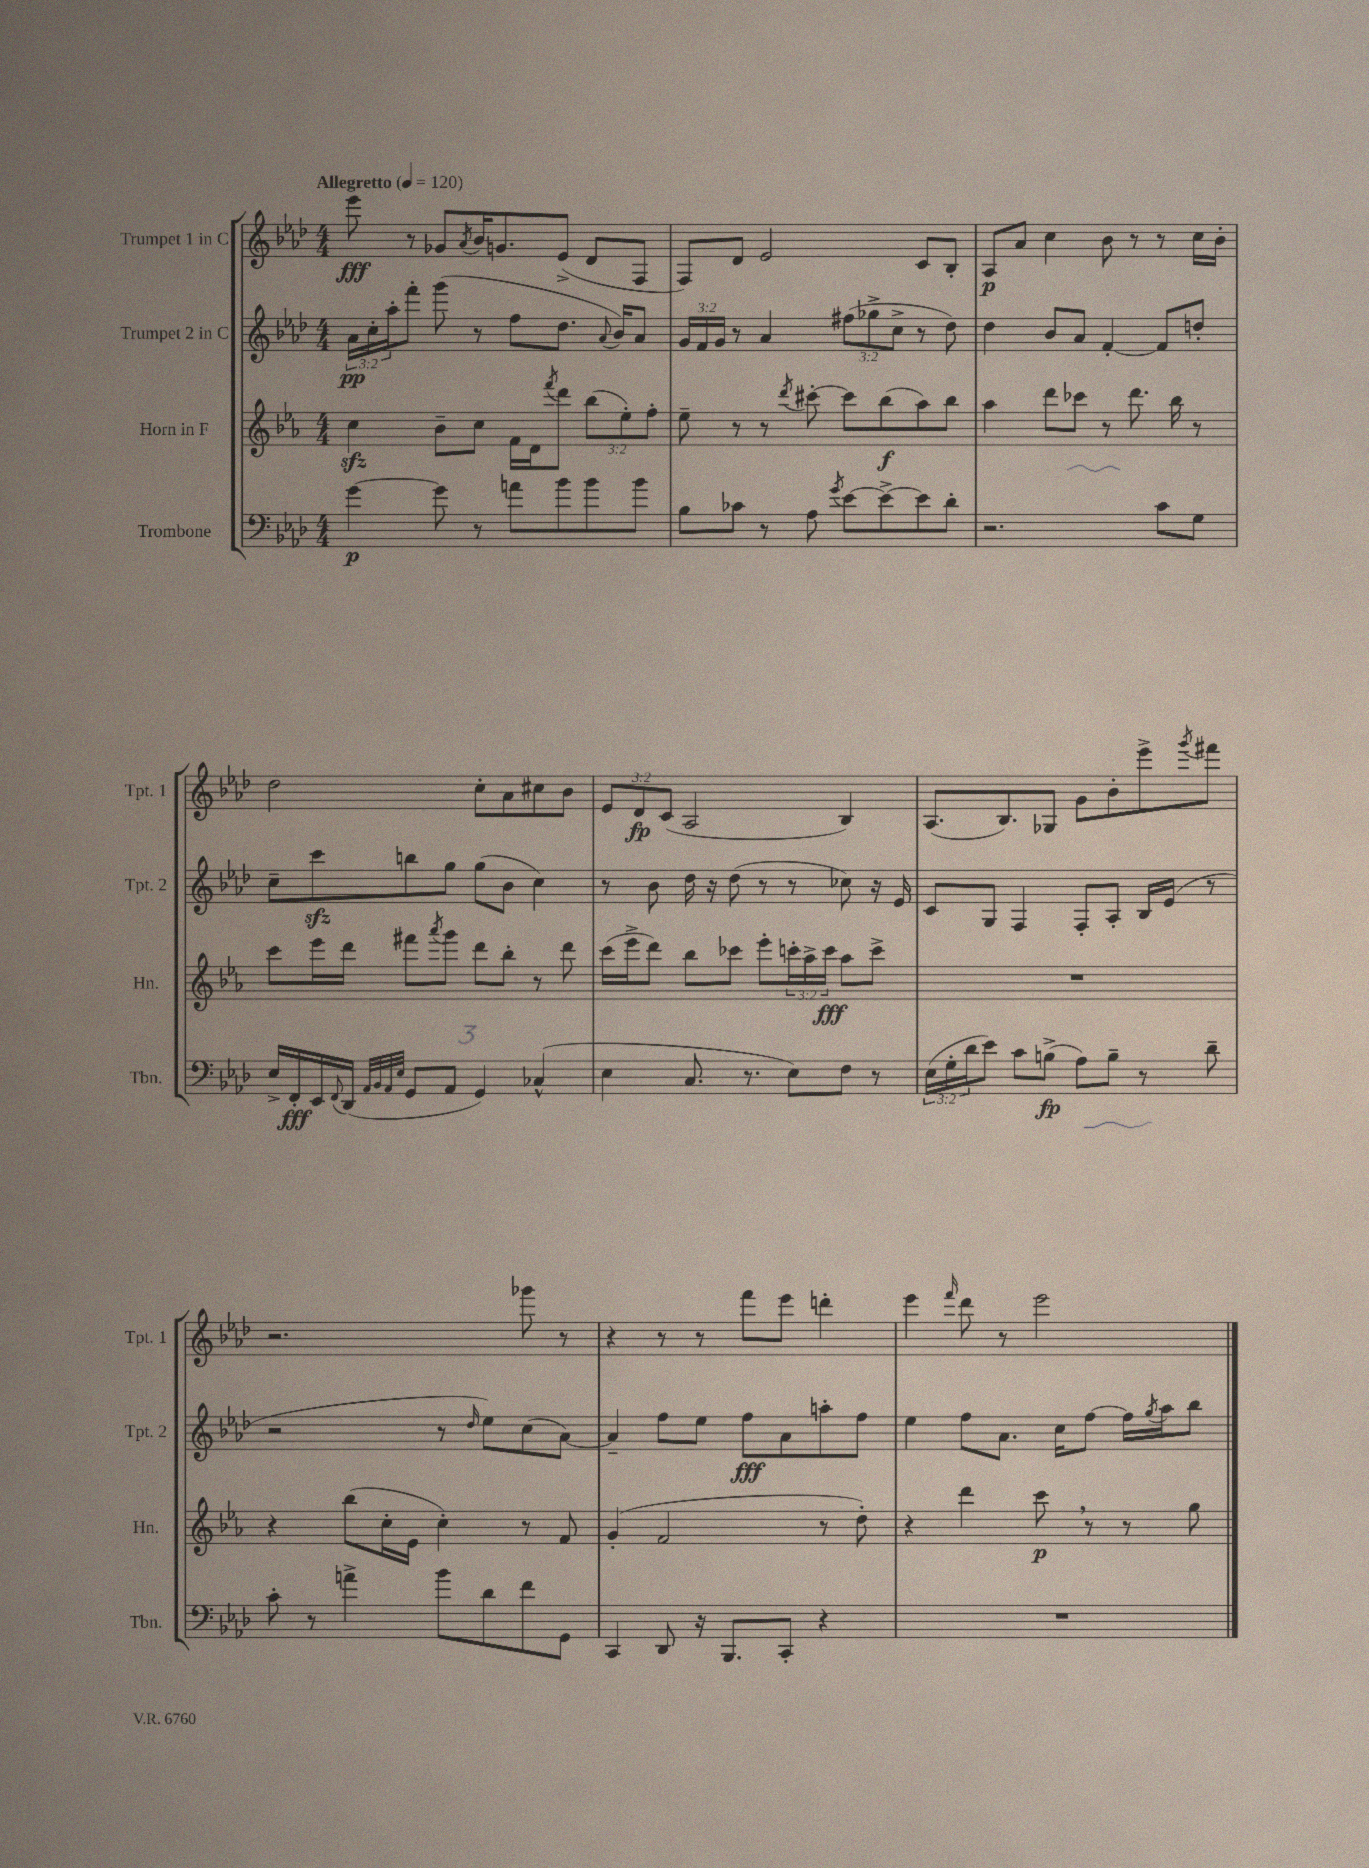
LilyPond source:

<<
\new StaffGroup <<
\new Staff = "s0" \with { instrumentName = "Trumpet 1 in C" shortInstrumentName = "Tpt. 1" } {
    \clef treble \key aes \major \numericTimeSignature \time 4/4 \override Staff.TupletNumber.text = #tuplet-number::calc-fraction-text \tempo "Allegretto" 4 = 120
    ees'''8\fff r8 ges'8 \acciaccatura { aes'8 } bes'16 g'8. ees'8->( des'8 f8 |
    f8) des'8 ees'2 c'8 bes8-. |
    aes8\p aes'8 c''4 bes'8 r8 r8 c''16 bes'16-. |
    des''2 c''8-. aes'8 cis''8 bes'8 |
    \tuplet 3/2 { ees'8 des'8\fp c'8( } aes2 bes4) |
    aes8.( bes8.) ges8 g'8 bes'8-. ees'''8-> \acciaccatura { g'''8 } fis'''8 |
    r2. ges'''8 r8 |
    r4 r8 r8 f'''8 ees'''8 d'''4-. |
    ees'''4 \grace { f'''16 } des'''8 r8 ees'''2 \bar "|." |
}
\new Staff = "s1" \with { instrumentName = "Trumpet 2 in C" shortInstrumentName = "Tpt. 2" } {
    \clef treble \key aes \major \numericTimeSignature \time 4/4 \override Staff.TupletNumber.text = #tuplet-number::calc-fraction-text
    \tuplet 3/2 { aes'16\pp c''16-. aes''16-. } f'''8-. g'''8( r8 f''8 des''8. \appoggiatura { aes'8 } bes'16) aes'8 |
    \tuplet 3/2 { g'16 f'16 g'16 } r8 aes'4 \tuplet 3/2 { fis''8( ges''8-> c''8-> } r8 des''8) |
    des''4 bes'8 aes'8 f'4~-. f'8 d''8-. |
    c''8-- c'''8\sfz b''8 g''8 g''8( bes'8 c''4) |
    r8 bes'8 des''16 r16 des''8( r8 r8 ces''8) r16 ees'16 |
    c'8 g8 f4 f8-. aes8-. bes16 ees'16( r8 |
    r2 r8 \grace { des''16 } ees''8) c''8( aes'8~) |
    aes'4-- f''8 ees''8 f''8\fff aes'8 a''8-. f''8 |
    ees''4 f''8 aes'8. c''16 f''8~ f''16 \acciaccatura { g''8 } aes''16 bes''8 \bar "|." |
}
\new Staff = "s2" \with { instrumentName = "Horn in F" shortInstrumentName = "Hn." } {
    \clef treble \key ees \major \numericTimeSignature \time 4/4 \override Staff.TupletNumber.text = #tuplet-number::calc-fraction-text
    c''4\sfz bes'8-- c''8 f'16 d'16 \acciaccatura { f'''8 } d'''8 \tuplet 3/2 { bes''8( ees''8-.) f''8-. } |
    ees''8-- r8 r8 \acciaccatura { d'''8 } cis'''8~-. cis'''8 bes''8\f( aes''8) bes''8 |
    aes''4 d'''8 ces'''8 r8 d'''8. bes''16 r8 |
    c'''8 ees'''16 d'''16 fis'''8 \acciaccatura { aes'''8 } g'''8 d'''8 bes''8-. r8 d'''8 |
    c'''16( ees'''16-> d'''8) bes''8 ces'''8 ees'''8-. \tuplet 3/2 { c'''16-. aes''16-> c'''16\fff } aes''8 c'''8-> |
    R1 |
    r4 bes''8( c''16-. ees'16 c''4-.) r8 f'8 |
    g'4-.( f'2 r8 d''8-.) |
    r4 d'''4 c'''8\p \breathe r8 r8 g''8 \bar "|." |
}
\new Staff = "s3" \with { instrumentName = "Trombone" shortInstrumentName = "Tbn." } {
    \clef bass \key aes \major \numericTimeSignature \time 4/4 \override Staff.TupletNumber.text = #tuplet-number::calc-fraction-text
    g'4~\p g'8 r8 a'8 bes'8 bes'8 bes'8 |
    bes8 ces'8 r8 aes8 \acciaccatura { g'8 } ees'8~ ees'8~-> ees'8 des'8-. |
    r2. c'8 g8 |
    ees16-> f,16-.\fff ees,16 \appoggiatura { f,8 } des,16( \grace { aes,32 bes,32 aes,32 ees32 } g,8 aes,8 g,4) ces4-^( |
    ees4 c8. r8. ees8) f8 r8 |
    \tuplet 3/2 { ees16( g16-. des'16 } ees'8) c'8 b8->\fp( aes8) b8-- r8 des'8-- |
    c'8-. r8 a'4-> bes'8 des'8 f'8 g,8 |
    c,4 des,8 r16 bes,,8. c,8-. r4 |
    R1 \bar "|." |
}
>>
>>
\layout { \context { \Score \remove "Bar_number_engraver" } }
